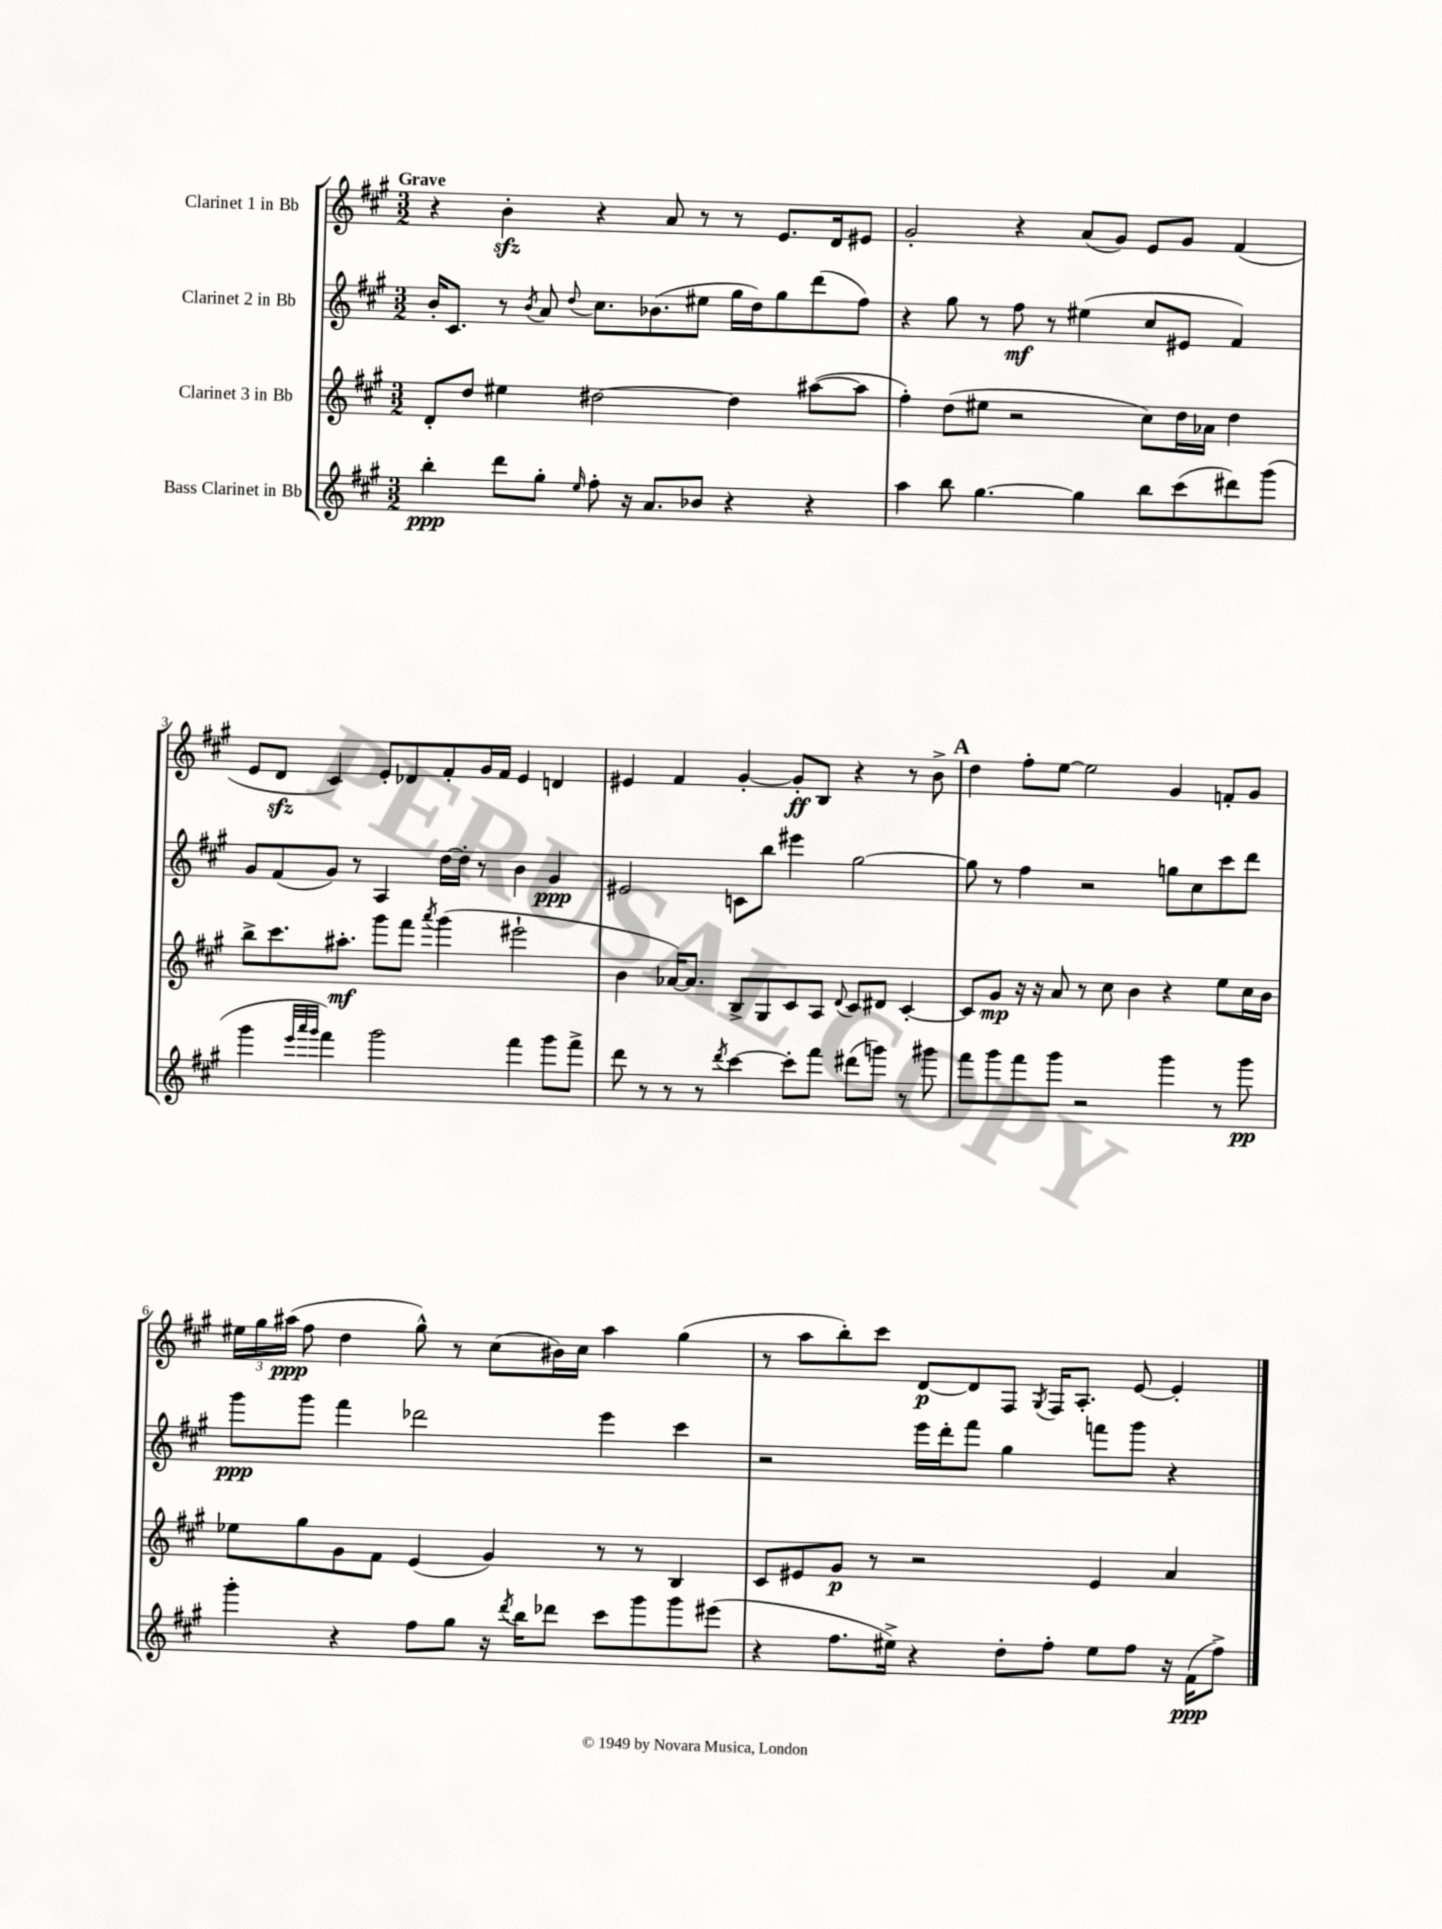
<<
\new StaffGroup <<
\new Staff = "s0" \with { instrumentName = "Clarinet 1 in Bb" } {
    \clef treble \key a \major \numericTimeSignature \time 3/2 \tempo "Grave"
    \autoBeamOff r4 b'4-.\sfz r4 a'8 r8 r8 e'8.[ d'16 eis'8] |
    gis'2-. r4 a'8[( gis'8]) e'8[ gis'8] fis'4( |
    e'8[ d'8]\sfz cis'4) e'8[-. des'8 fis'8-. gis'16 fis'16] e'4 d'4 |
    eis'4 fis'4 gis'4~-. gis'8[-.\ff b8] r4 r8 b'8-> |
    \mark \markup { \bold "A" } d''4 fis''8[-. e''8]~ e''2 gis'4 f'8[-. gis'8] |
    \tuplet 3/2 { eis''16[ gis''16 ais''16]\ppp( } fis''8 d''4 gis''8-^) r8 cis''8[( bis'16) cis''16] ais''4 gis''4( |
    r8 a''8[ b''8-.) cis'''8] d'8[~\p d'8 fis8] \acciaccatura { gis8 } fis16[ a8.]-. e'8~ e'4-. \bar "|." |
}
\new Staff = "s1" \with { instrumentName = "Clarinet 2 in Bb" } {
    \clef treble \key a \major \numericTimeSignature \time 3/2
    \autoBeamOff b'16[-. cis'8.] r8 \acciaccatura { b'8 } a'8 \appoggiatura { d''8 } cis''8.[ bes'8.( eis''8] gis''16[ d''16) gis''8 d'''8( fis''8]) |
    r4 gis''8 r8 fis''8\mf r8 eis''4( cis''8[ eis'8] fis'4) |
    gis'8[ fis'8( gis'8]) r8 a4 d''16[~ d''16]-. r8 b'4 gis'4\ppp |
    eis'2 c'8[ b''8] eis'''4 gis''2~ |
    \mark \markup { \bold "A" } gis''8 r8 fis''4 r2 g''8[ cis''8 cis'''8 d'''8] |
    gis'''8[\ppp gis'''8] fis'''4 des'''2 e'''4 cis'''4 |
    r2 e'''16[ d'''16-. fis'''8] gis''4 f'''8[ gis'''8] r4 \bar "|." |
}
\new Staff = "s2" \with { instrumentName = "Clarinet 3 in Bb" } {
    \clef treble \key a \major \numericTimeSignature \time 3/2
    \autoBeamOff d'8[-. d''8] eis''4 dis''2~ dis''4 ais''8[~( ais''8] |
    fis''4-.) d''8[( eis''8] r2 cis''8[) d''16 aes'16] d''4 |
    b''8[-> cis'''8. ais''8.]-.\mf gis'''8[ fis'''8] \acciaccatura { a'''8 } gis'''4( eis'''2-! |
    b'4 aes'16[~) aes'8.] b8[-> gis8 cis'8 a8] \appoggiatura { d'8 } cis'8[ dis'8] cis'4~-. |
    \mark \markup { \bold "A" } cis'8[ gis'8]\mp r16 r16 a'8 r8 cis''8 b'4 r4 e''8[ cis''16 b'16] |
    ees''8[ gis''8 gis'8 fis'8] e'4( gis'4) r8 r8 b4 |
    cis'8[ eis'8 gis'8]\p r8 r2 eis'4 a'4 \bar "|." |
}
\new Staff = "s3" \with { instrumentName = "Bass Clarinet in Bb" } {
    \clef treble \key a \major \numericTimeSignature \time 3/2
    \autoBeamOff b''4-.\ppp d'''8[ gis''8]-. \grace { e''16 } fis''8-. r16 a'8.[ bes'8] r4 r4 |
    a''4 b''8 gis''4.~ gis''4 b''8[ cis'''8( dis'''8) gis'''8]( |
    gis'''4 \grace { e'''32[ a'''32 gis'''32] } fis'''4) gis'''2 fis'''4 gis'''8[ fis'''8]-> |
    d'''8 r8 r8 r8 \acciaccatura { d'''8 } cis'''4~ cis'''8[-. fis'''8] dis'''8[( g'''8]) r8 gis'''8 |
    \mark \markup { \bold "A" } fis'''8[ gis'''8 fis'''8 gis'''8] r2 gis'''4 r8 gis'''8\pp |
    gis'''4-. r4 fis''8[ gis''8] r16 \acciaccatura { d'''8 } b''16[ des'''8] cis'''8[ gis'''8 gis'''8 eis'''8]( |
    r4 fis''8.[ eis''16]->) r4 d''8[-. fis''8]-. eis''8[ fis''8] r16 fis'16[\ppp( fis''8]->) \bar "|." |
}
>>
>>
